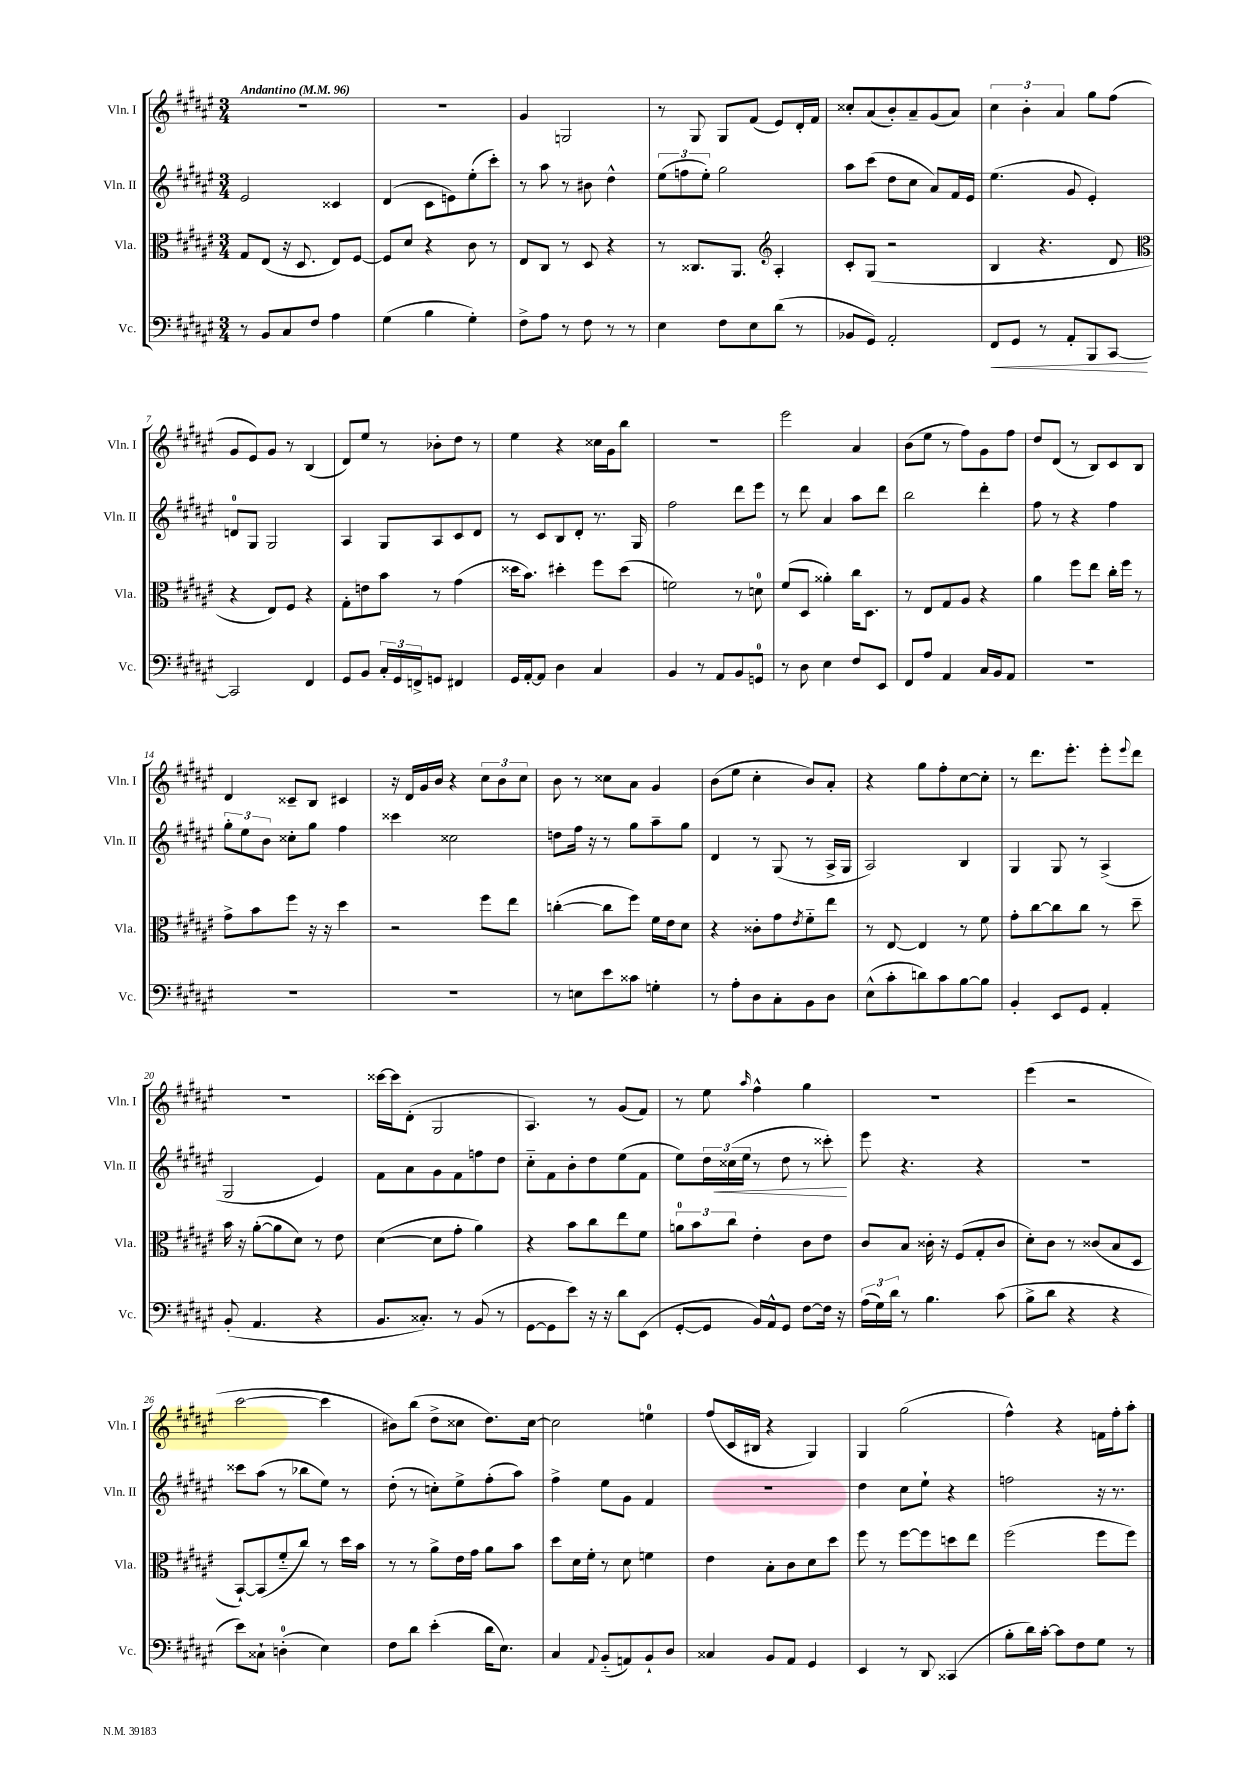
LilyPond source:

<<
\new StaffGroup <<
\new Staff = "s0" \with { instrumentName = "Vln. I" shortInstrumentName = "Vln. I" } {
    \clef treble \key fis \major \numericTimeSignature \time 3/4 \tempo "Andantino" 4 = 96
    R2. |
    R2. |
    gis'4 g2 |
    r8 gis8 gis8 fis'8( eis'8) dis'16-. fis'16 |
    cisis''8-. ais'8( b'8-.) ais'8-- gis'8( ais'8) |
    \tuplet 3/2 { cis''4 b'4-. ais'4 } gis''8 fis''8( |
    gis'8 eis'8) gis'8 r8 b4( |
    dis'8) eis''8 r8 bes'8-. dis''8 r8 |
    eis''4 r4 cisis''16 gis'16 b''8 |
    R2. |
    eis'''2 ais'4 |
    b'8( eis''8 r8 fis''8) gis'8 fis''8 |
    dis''8 dis'8( r8 b8) cis'8 b8 |
    dis'4 cisis'8-- b8 cis'4 |
    r16 dis'16 gis'16 b'16 r4 \tuplet 3/2 { cis''8 b'8 cis''8 } |
    b'8 r8 cisis''8 ais'8 gis'4 |
    b'8( eis''8 cis''4-. b'8) ais'8-. |
    r4 gis''8 fis''8-. cis''8~ cis''8-. |
    r8 dis'''8. eis'''8.-. eis'''8-. \appoggiatura { eis'''8 } dis'''8 |
    R2. |
    cisis'''16~ cisis'''16 dis'8-.( gis2 |
    ais4.) r8 gis'8( fis'8) |
    r8 eis''8 \grace { ais''16 } fis''4-^ gis''4 |
    R2. |
    eis'''4( r2 |
    cis'''2~ cis'''4 |
    bis'8) b''8( dis''8-> cisis''8 dis''8.) cisis''16~ |
    cisis''2 e''4-0 |
    fis''8( cis'16 bis16 r4 gis4) |
    gis4 gis''2( |
    fis''4-^) r4 f'16 fis''16-. ais''8-. \bar "|." |
}
\new Staff = "s1" \with { instrumentName = "Vln. II" shortInstrumentName = "Vln. II" } {
    \clef treble \key fis \major \numericTimeSignature \time 3/4
    eis'2 cisis'4 |
    dis'4( cis'8 e'8) eis''8-.( cis'''8-.) |
    r8 ais''8 r8 bis'8 dis''4-^ |
    \tuplet 3/2 { eis''8( f''8 eis''8-.) } gis''2 |
    ais''8 cis'''8( dis''8 cis''8 ais'8) fis'16 eis'16 |
    eis''4.( gis'8 eis'4-.) |
    d'8-0 gis8 gis2 |
    ais4 gis8 ais8 cis'8 dis'8 |
    r8 cis'8 b8 dis'8-. r8. gis16 |
    fis''2 dis'''8 eis'''8 |
    r8 dis'''8 ais'4 ais''8 dis'''8 |
    b''2 dis'''4-. |
    fis''8 r8 r4 fis''4 |
    \tuplet 3/2 { gis''8-. eis''8 b'8 } cisis''8-. gis''8 fis''4 |
    cisis'''4 cisis''2 |
    d''8 fis''16 r16 r8 gis''8 ais''8-- gis''8 |
    dis'4 r8 gis8( r8 ais16-> gis16 |
    ais2) b4 |
    gis4 gis8 r8 ais4->( |
    gis2 eis'4) |
    fis'8 ais'8 gis'8 fis'8 f''8 dis''8 |
    cis''8-_ fis'8 b'8-. dis''8 eis''8( fis'8 |
    eis''8) \tuplet 3/2 { dis''16 cisis''16\<( eis''16 } r8 dis''8 r8 cisis'''8-.\!) |
    eis'''8 r4. r4 |
    R2. |
    cisis'''8 ais''8( r8 bes''8 eis''8) r8 |
    dis''8-.( r8 c''8-.) eis''8-> fis''8-.( ais''8) |
    fis''4-> eis''8 gis'8 fis'4 |
    R2. |
    dis''4 cis''8 eis''8-! r4 |
    f''2 r16 r8. \bar "|." |
}
\new Staff = "s2" \with { instrumentName = "Vla." shortInstrumentName = "Vla." } {
    \clef alto \key fis \major \numericTimeSignature \time 3/4
    gis8 eis8( r16 dis8. eis8) fis8~ |
    fis8 dis'8 r4 cis'8 r8 |
    eis8 cis8 r8 dis8 r4 |
    r8 cisis8. ais,8. \clef treble ais4-. |
    cis'8-. gis8( r2 |
    b4 r4. dis'8 |
    \clef alto r4 eis8) fis8 r4 |
    gis8-. e'8 b'8 r8 gis'4( |
    disis''16 b'8.) dis''4-. fis''8 dis''8( |
    f'2) r8 d'8-0 |
    fis'8( dis8 aisis'4-.) cis''16 dis8. |
    r8 eis8 gis8 ais8 r4 |
    ais'4 fis''8 eis''8 cis''16-. fis''16 r8 |
    gis'8-> b'8 fis''8 r16 r16 dis''4 |
    r2 fis''8 eis''8 |
    c''4~-.( c''8 fis''8) fis'16 eis'16 dis'8 |
    r4 cisis'8-. gis'8 \acciaccatura { eis'8 } fis'8-_ eis''8 |
    r8 eis8~ eis4 r8 fis'8 |
    gis'8-. cis''8~ cis''8 cis''8 r8 dis''8-- |
    b'16 r16 ais'8~-.( ais'8 dis'8) r8 eis'8 |
    dis'4~( dis'8 gis'8-. ais'4) |
    r4 b'8 cis''8 eis''8 fis'8 |
    \tuplet 3/2 { a'8-0 b'8 cis''8 } eis'4-. cis'8 eis'8 |
    cis'8 b8 cisis'16-. r16 fis8( gis8-. cisis'8 |
    dis'8-.) cis'8 r8 cisis'8( b8 dis8 |
    b,8~-!) b,8( fis'8-_ cis''8) r8 dis''16 b'16 |
    r8 r8 ais'8-> eis'16 gis'16 ais'8 b'8 |
    dis''8 dis'16 fis'16-. r8 dis'8 f'4 |
    eis'4 b8-. cis'8 dis'8 dis''8 |
    fis''8 r8 fis''8~ fis''8 d''8 eis''8 |
    fis''2( fis''8 fis''8) \bar "|." |
}
\new Staff = "s3" \with { instrumentName = "Vc." shortInstrumentName = "Vc." } {
    \clef bass \key fis \major \numericTimeSignature \time 3/4
    r8 b,8 cis8 fis8 ais4 |
    gis4( b4 gis4-.) |
    fis8-> ais8 r8 fis8 r8 r8 |
    eis4 fis8 eis8 dis'8( r8 |
    bes,8 gis,8) ais,2-. |
    fis,8\< gis,8 r8 ais,8-. b,,8 cis,8~\! |
    cis,2 fis,4 |
    gis,8 b,8 \tuplet 3/2 { cis16-. gis,16 f,16-> } g,8 fis,4 |
    gis,16 ais,16~-. ais,8 dis4 cis4 |
    b,4 r8 ais,8 b,8 g,8-0 |
    r8 dis8 eis4 fis8 eis,8 |
    fis,8 ais8 ais,4 cis16 b,16 ais,8 |
    R2. |
    R2. |
    R2. |
    r8 e8 eis'8 cisis'8 g4-. |
    r8 ais8-. dis8 cis8-. b,8 dis8 |
    eis8-^( cis'8-. d'8) cis'8 b8~ b8 |
    b,4-. eis,8 gis,8 ais,4-. |
    b,8-.( ais,4. r4 |
    b,8. cisis8.-.) r8 b,8( r8 |
    gis,8~ gis,8 eis'8) r16 r16 dis'8 eis,8( |
    gis,8~-. gis,8 b,16) ais,16-^ gis,8 fis8~ fis16 r16 |
    \tuplet 3/2 { ais16( gis16) dis'16 } r8 b4. cis'8( |
    b8-> dis'8 r4 r4 |
    eis'8) cisis8-! d4-0-.( eis4) |
    fis8 dis'8 eis'4-.( dis'16 eis8.) |
    cis4 \appoggiatura { ais,8 } b,8-_( a,8) b,8-! dis8 |
    cisis4 b,8 ais,8 gis,4 |
    eis,4 r8 dis,8 cisis,4( |
    b8-. dis'16) cis'16~-. cis'8 fis8 gis8 r8 \bar "|." |
}
>>
>>
